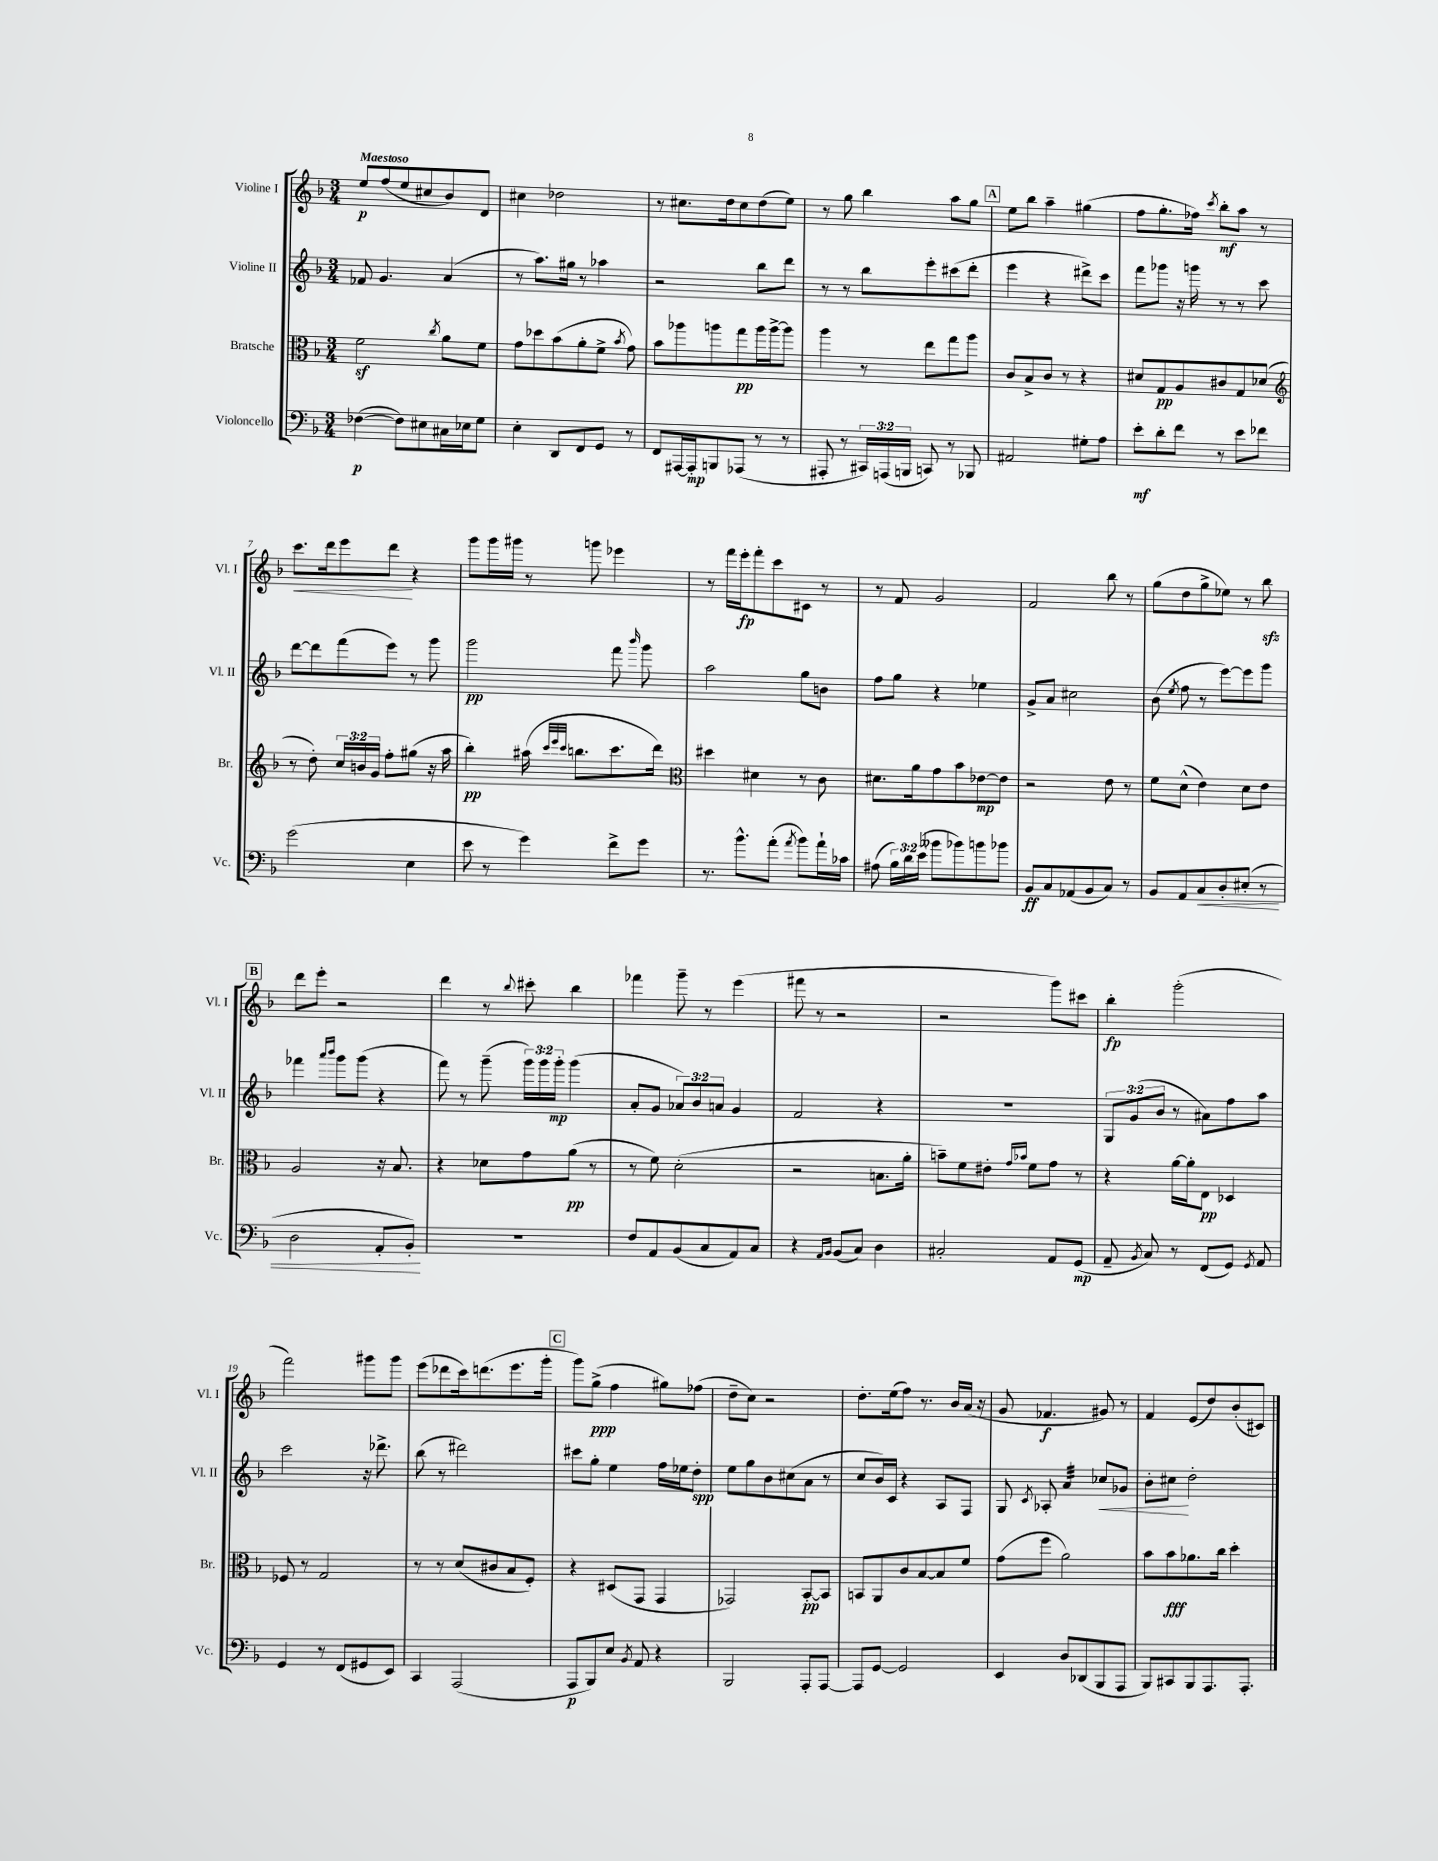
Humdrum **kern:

**kern	**kern	**kern	**kern
*staff4	*staff3	*staff2	*staff1
*clefF4	*clefC3	*clefG2	*clefG2
*k[b-]	*k[b-]	*k[b-]	*k[b-]
*M3/4	*M3/4	*M3/4	*M3/4
([4F-	2f	8f-	8ee
.	.	4.g	(8ff
8F-])	.	.	8ee
8E#	.	.	8cc#
.	8qcc	.	.
16C#	8a	(4a	8b-)
16E-	.	.	.
8G	8f	.	8d
=	=	=	=
4E'	8g	8r	4cc#
.	8dd-	8.aa)	.
8DD	(8b-	.	2dd-
.	.	16gg#	.
8FF	8a'	8r	.
8GG	8f^	4aa-	.
.	8qb-	.	.
8r	8g)	.	.
=	=	=	=
8FF	8b-	2r	8r
[16AAA#	8aa-	.	8.cc#
16AAA#']	.	.	.
8BBB	8aa	.	.
.	.	.	16dd
(8AAA-	8gg	.	8cc#
8r	16aa	8bb-	(8dd
.	[16aa^	.	.
8r	8aa]	8ddd	8ee)
=	=	=	=
8AAA#'	4aa	8r	8r
8r	.	8r	8gg
24CC#)	8r	8bb-	4bb-
(24AAA	.	.	.
24BBB	.	.	.
8CC)	8ee	8eee'	.
8r	8gg	(8ccc#	8aa
8BBB-	8aa	8ddd'	8gg
=	=	=	=
2AA#	8c	4eee	8ee
.	8B-^	.	8bb-
.	8c	4r	4aa~
.	8r	.	.
8G#'	4r	8ddd#^)	(4gg#
8A	.	8ccc	.
=	=	=	=
8e'	8d#	8fff	8ff
8d'	8G	8ggg-	8.gg'
8f	8A	16r	.
.	.	16ggg	16ff-)
.	.	.	8qccc
8r	8c#	8r	8bb-'
8e	8G	8r	8aa
8f-	(8d-	8ccc	8r
=	=	=	=
*	*clefG2	*	*
(2g	8r	[8ddd	8.ccc
.	8dd')	8ddd]	.
.	.	.	16ddd
.	24cc	(8fff	8eee
.	24b	.	.
.	24g	.	.
.	8ff'	8eee)	8ddd
4E	(8gg#	8r	4r
.	16r	8ggg	.
.	16aa	.	.
=	=	=	=
8e	4bb-')	2ggg	8ggg
8r	.	.	16ggg
.	.	.	16ggg#
4g)	(16aa#	.	8r
.	32qqccc	.	.
.	32qqeee	.	.
.	32qqccc	.	.
.	8.bb	.	.
.	.	.	8ggg
8f^	8.ccc	8fff	4eee-
.	.	16qqbbb-	.
8g	.	8ggg	.
.	16ddd)	.	.
=	=	=	=
*	*clefC3	*	*
8.r	4dd#	2aa	8r
.	.	.	16fff
8.b-^^	.	.	16eee'
.	4d#	.	8fff'
(8a'	.	.	8ccc
8qa	.	.	.
8b-)	8r	8gg	8c#
16a`	8c	8b	8r
16c-	.	.	.
=	=	=	=
(8A#	8.d#	8ff	8r
24B-)	.	8gg	8f
24d	.	.	.
.	16a	.	.
(24e	.	.	.
8b--	8g	4r	2g
8b-)	8b-	.	.
8b	[8e-	4ee-	.
8b-	8e-]	.	.
=	=	=	=
8BB-	2r	8g^	2f
8C	.	8a	.
(8AA-	.	2cc#	.
8BB-	.	.	.
8C)	8e	.	8bb-
8r	8r	.	8r
=	=	=	=
8BB-	8f	(8b-	(8gg
.	.	8qee	.
8AA	(8d^^	8ff	8dd
8C	4e)	8r	8gg^
8D'	.	[8eee)	8ee-)
(8E#'	8d	8eee]	8r
8r	8e	8ggg	8bb-
=	=	=	=
2D	2A	4fff-	8ddd
.	.	.	8eee'
.	.	16qqaaa	.
.	.	16qqbbb-	.
.	.	8ggg	2r
.	.	(8ggg	.
8AA'	16r	4r	.
.	8.B-	.	.
8BB-')	.	.	.
=	=	=	=
2.r	4r	8fff)	4ddd
.	.	8r	.
.	8d-	(8ggg~	8r
.	.	.	8qqbb-
.	8g	24ggg)	8ccc#'
.	.	24ggg	.
.	.	24ggg'	.
.	(8a	(4ggg	4bb-
.	8r	.	.
=	=	=	=
8F	8r	8a'	4fff-
8AA	8f)	8g	.
(8BB-	(2d'	12a-)	8ggg~
.	.	12b-	.
8C	.	.	8r
.	.	12a	.
8AA)	.	4g	(4eee
8C	.	.	.
=	=	=	=
4r	2r	2f	8fff#
.	.	.	8r
16qqAA	.	.	.
16qqBB-	.	.	.
(8BB-	.	.	2r
8C)	.	.	.
4D	8.B	4r	.
.	16a'	.	.
=	=	=	=
2C#'	8b~)	2.r	2r
.	8f	.	.
.	8e#'	.	.
.	16qqg	.	.
.	16qqb-	.	.
.	8f	.	.
8AA	8g	.	8ggg)
(8GG	8r	.	8ccc#
=	=	=	=
8AA~	4r	12G	4bb-'
.	.	(12g	.
8qBB-	.	.	.
8C)	.	.	.
.	.	12b-	.
8r	[16a	8r	(2ggg'
.	16a']	.	.
(8FF	8E	8a#)	.
8GG)	4D-	8ff	.
8qGG	.	.	.
8AA	.	8aa	.
=	=	=	=
4GG	8F-	2ccc	2fff)
.	8r	.	.
8r	2G	.	.
(8FF	.	.	.
8GG#	.	16r	8ggg#
.	.	8.ddd-^	.
8EE)	.	.	8ggg#
=	=	=	=
4CC	8r	(8bb-	(8eee
.	8r	8r	8ddd-
(2AAA	(8d	2ddd#)	16ccc)
.	.	.	(8.ddd
.	8c#	.	.
.	8B-	.	8.eee
.	8F')	.	.
.	.	.	16ggg'
=	=	=	=
8AAA	4r	8ccc#	8ggg)
8BBB-)	.	8gg'	(8gg^
8E	(8D#	4ee	4ff
8qBB-	.	.	.
8AA	8GG	.	.
4r	4GG	16ff	8gg#)
.	.	16ee-	.
.	.	8dd'	(8ff-
=	=	=	=
2BBB-	2GG-)	8ee	8dd~
.	.	8gg	8cc)
.	.	8b-	2r
.	.	(8cc#	.
8AAA'	[8BB-'	8a	.
[8AAA	8BB-]	8r	.
=	=	=	=
8AAA]	8BB	8cc	8.dd'
[8GG	8AA	16b-)	.
.	.	16c	(16ee
2GG]	8c	4r	8ff)
.	[8B-	.	8.r
.	8B-]	8A	.
.	.	.	16b-
.	8f	8F	(16a
.	.	.	16r
=	=	=	=
4EE	(8g	8G	8g
.	.	8qc	.
.	8ff	8A-'	4.f-
8D	2a)	4a	.
(8DD-	.	.	.
8BBB-	.	8cc-	8g#)
8AAA	.	8g-	8r
=	=	=	=
8BBB-)	8b-	8b-'	4f
8CC#	8b-	8cc#	.
8BBB-	8.a-	2dd'	(8e
8.AAA	.	.	8dd)
.	16cc	.	.
.	4dd'	.	(8b-'
8.AAA'	.	.	.
.	.	.	8c#)
==	==	==	==
*-	*-	*-	*-
